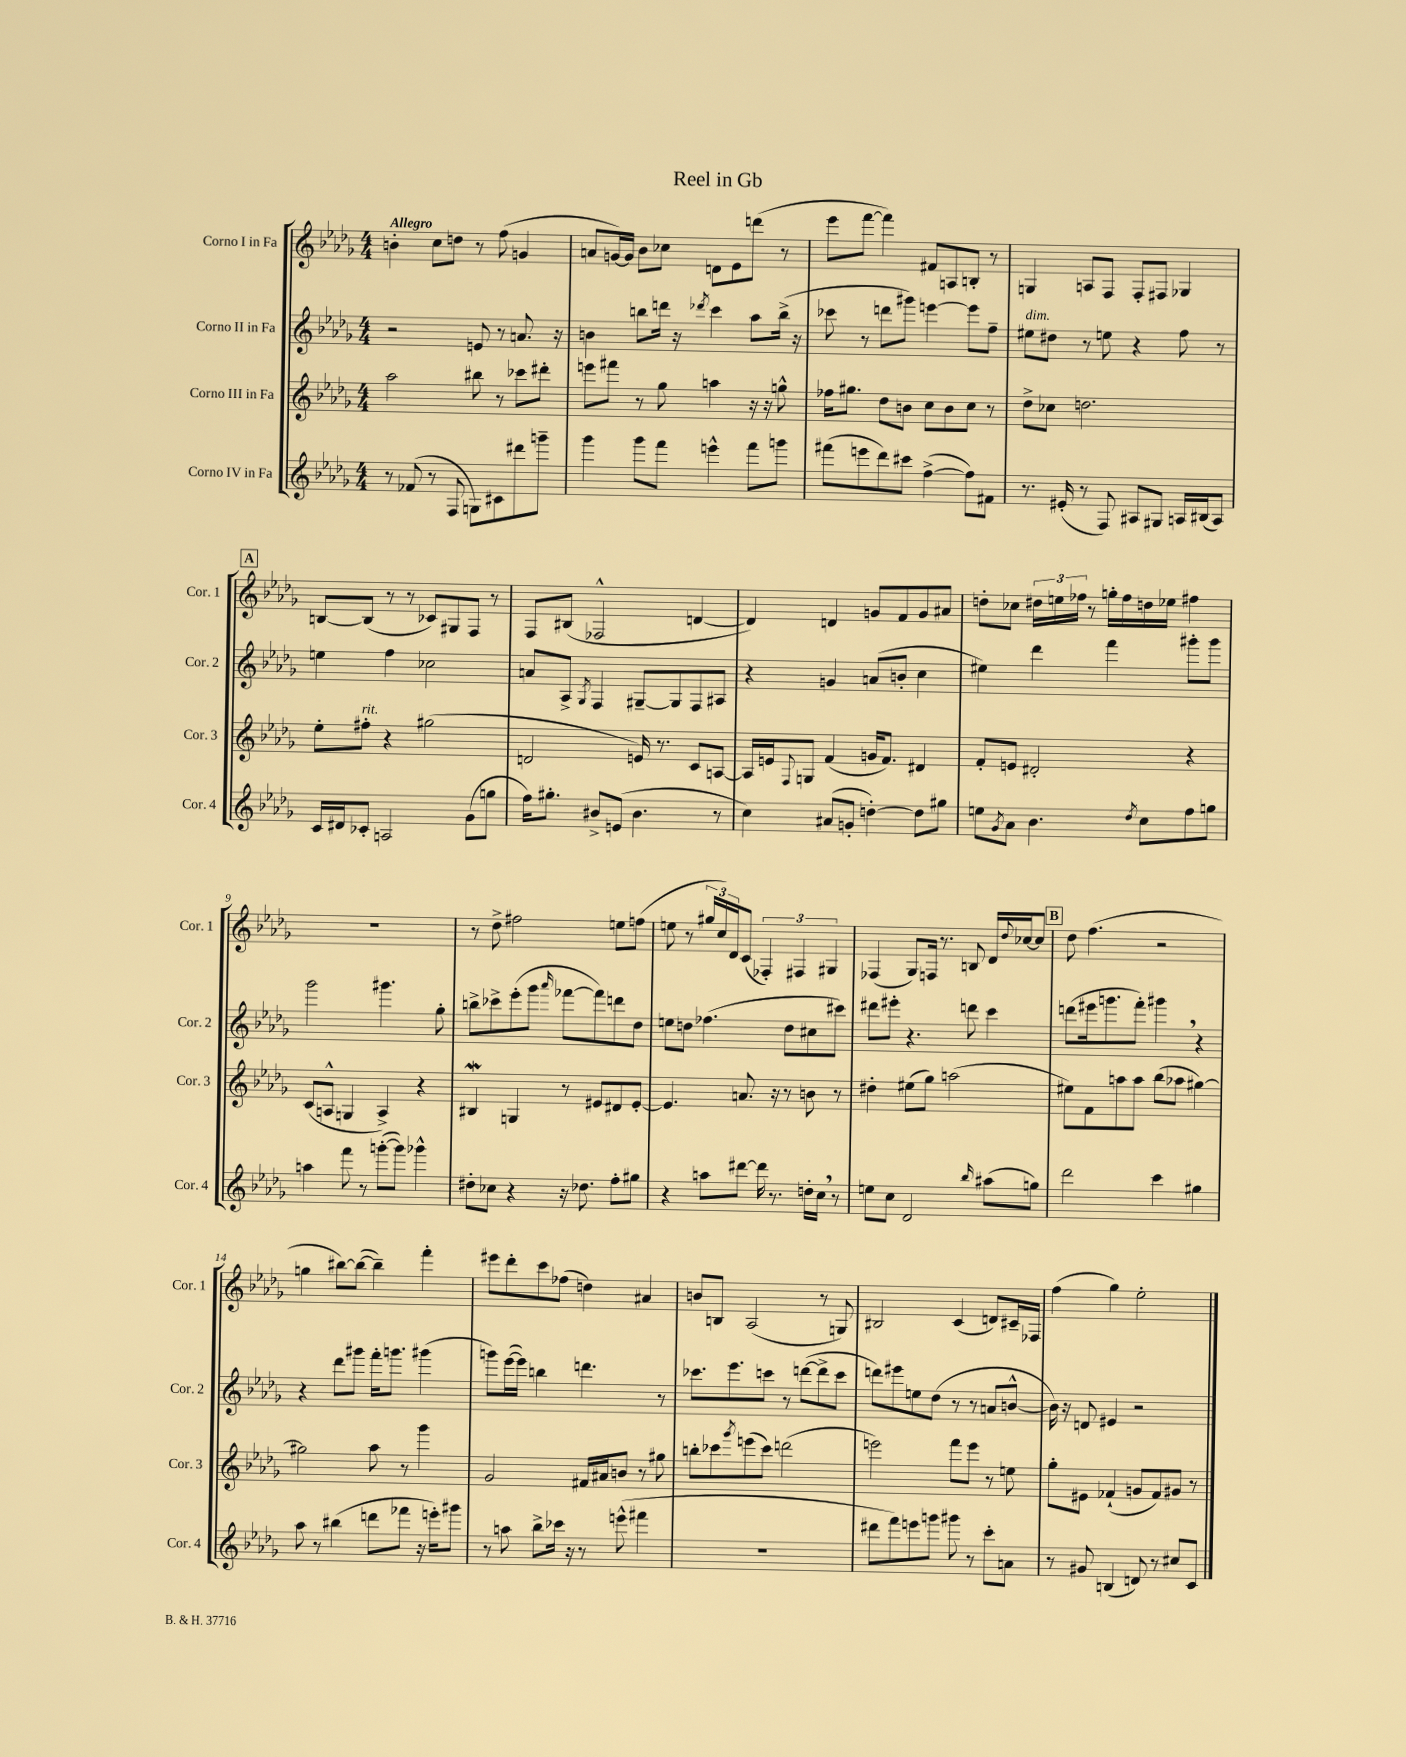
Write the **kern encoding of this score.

**kern	**kern	**kern	**kern
*part4	*part3	*part2	*part1
*staff4	*staff3	*staff2	*staff1
*I"Corno IV in Fa	*I"Corno III in Fa	*I"Corno II in Fa	*I"Corno I in Fa
*I'Cor. 4	*I'Cor. 3	*I'Cor. 2	*I'Cor. 1
*clefG2	*clefG2	*clefG2	*clefG2
*k[b-e-a-d-g-]	*k[b-e-a-d-g-]	*k[b-e-a-d-g-]	*k[b-e-a-d-g-]
*M4/4	*M4/4	*M4/4	*M4/4
=1	=1	=1	=1
!	!	!	!LO:TX:a:B:t=Allegro
8r	2aa-\	2r	4bn'\
(8f-X/	.	.	.
8r	.	.	8cc\L
8F/	.	.	8ddn\J
8Gn\L)	8bb#X\	8en/	8r
8c#X\	8r	8r	(8ff\
8ddd#X\	8ccc-X\L	8.an/	4gn/
8gggn~\J	8ddd#X'\J	.	.
.	.	16r	.
=2	=2	=2	=2
4ggg-\	8eeen\L	4bn\	8an/L
.	8fff#X\J	.	[16gn/L)
.	.	.	16g/JJ]
8ggg-\L	8r	8bbn\L	8b-\L
8fff\J	8gg-\	16dddn\Jk	8cc-X\J
.	.	16r	.
.	.	8qddd-X/	.
4eeen^^\	4aan\	4ccc\	8dn\L
.	.	.	8e-\
8fff\L	16r	8aa-\L	(8dddn\J
.	16r	.	.
8gggn\J	8ggn^^\	(16bb^\Jk	8r
.	.	16r	.
=3	=3	=3	=3
(8fff#X\L	16ff-X\KL	8ccc-X\	8eee-\L
.	8.gg#X\J	.	.
8eeen\	.	8r	[8fff\J
8ddd-\)	8dd-\L	8dddn\L	4fff\])
8ccc#X\J	8bn\J	8ggg#X\J)	.
([4ff^\	8cc\L	[4eeen\	8f#X/L
.	8b\	.	8An/
8ff\L])	8cc\J	8eee\L]	8Bn'/J
8f#X\J	8r	8ff~\J	8r
=4	=4	=4	=4
!	!	!LO:TX:a:i:t=dim.	!
8.r	8dd-^\L	8ee#X\L	4Gn/
.	8cc-X\J	8dd#X\J	.
(16e#X'/	.	.	.
8r	2.ddn\	8r	8An/L
8F/)	.	8een\	8F/J
8A#X/L	.	4r	8F'/L
8G#X/J	.	.	8F#X/J
16An/LL	.	8ff\	4G-X/
(16B#X/J	.	.	.
8A/J)	.	8r	.
!!LO:LB:g=z
!!LO:REH:place=s1:t=A
=5	=5	=5	=5
16c/LL	8ee-'\L	4een\	[8Bn/L
16d#X/J	.	.	.
!	!LO:TX:a:i:t=rit.	!	!
8c-X'/J	8ff#X'\J	.	(8B/J]
2An/	4r	4ff\	8r
.	.	.	8r
.	(2gg#X\	2cc-X\	8c-X/L)
.	.	.	8G#X/
(8g-\L	.	.	8F/J
8ggn\J	.	.	8r
=6	=6	=6	=6
16ff\KL)	2dn/	8an/L	8F/L
8.gg#X'\J	.	.	.
.	.	8A-^/J	(8B#X/J
.	.	8qG-/	.
8b#X^/L	.	4F/	2F-X^^/
(8en/J	.	.	.
4.b#\	16en/)	[8G#X~/L	.
.	8.r	.	.
.	.	8G#/]	.
.	8c/L	8F/	[4dn/
8r	[8An/J	8A#X/J	.
=7	=7	=7	=7
4cc\)	16A/LL]	4r	4d/])
.	16en/J	.	.
.	8qqF/	.	.
.	8Gn/J	.	.
(8a#X/L	(4f/	4gn/	4dn/
8gn'/J	.	.	.
[4ddn'\)	16gn/KL	(8an/L	8gn/L
.	8.f/J)	.	.
.	.	8bn'/J	8f/
8dd\L]	4d#X/	4cc\	8g/
8gg#X\J	.	.	8a#X/J
=8	=8	=8	=8
8een\L	8f'/L	4ee#X\)	8ddn'\L
8qg-/	.	.	.
8a-\J	8en/J	.	8cc-X\J
4.b-\	2d#X'/	4ddd-\	24dd#X\LL
.	.	.	24een\
.	.	.	24ff-X\JJ
.	.	.	8r
.	.	4fff\	16ggn'\LL
.	.	.	16ff-\
8qdd-/	.	.	.
8cc\L	.	.	16ddn\
.	.	.	16ee-X\JJ
8ff\	4r	8ggg#X'\L	4ff#X\
8ggn\J	.	8ggg#\J	.
!!LO:LB:g=z
=9	=9	=9	=9
4aan\	(8c/L	2ggg-\	1r
.	8An^^/J	.	.
8fff\	4Gn/	.	.
8r	.	.	.
([8gggn'\L	4A^/)	4.ggg#X\	.
8ggg\J])	.	.	.
4ggg-X^^\	4r	.	.
.	.	8gg-'\	.
=10	=10	=10	=10
8dd#X'\L	4B#XW/	8bbn^\L	8r
8cc-X\J	.	8ccc-X^\	8dd-^\
4r	4Gn/	(8eee-'\	2ff#X\
.	.	8ggg-\J	.
.	.	16qqaaa-/	.
16r	8r	[8fff-X\L	.
8.dd-X\	.	.	.
.	8e#X/L	8fff-\])	.
8ff'\L	8d#X/	8dddn\	8een\L
8gg#X\J	[8e#'/J	8dd-\J	(8ffn\J
=11	=11	=11	=11
4r	4.e#/]	8een\L	8een\
.	.	8ddn\J	8r
8aan\L	.	(4.ff-X\	24gg#X/LL
.	.	.	24cc/)
.	.	.	24d-/J
[8ddd#X\J	8.an/	.	(8c/J
16ddd#\]	.	.	6F-X'/)
8.r	16r	.	.
.	8r	8dd\L	.
.	.	.	6F#X/
16ddn'\LL	8bn\	8cc#X\	.
16cc,\JJ	.	.	.
.	.	.	6G#X/
8r	8r	8ccc#X\J)	.
=12	=12	=12	=12
8een\L	4dd#X'\	8ddd#X\L	(4F-X/
8cc\J	.	8eee#X'\J	.
2d-/	(8ee#X\L	4.r	8G-/L)
.	8gg-\J)	.	16Fn/Jk
.	.	.	8.r
.	(2aan\	.	.
.	.	8dddn\	8Bn/
16qqbb-/	.	.	.
(8aa#X\L	.	4ccc\	16d-/LL
.	.	.	8qqdd-/
.	.	.	[16cc-X/J
8ggn\J)	.	.	8cc-/J]
!!LO:REH:place=s1:t=B
=13	=13	=13	=13
2ddd-\	8ee#X\L)	(8dddn\L	8dd-\
.	8f\	16eee#X\k	(4.ff\
.	.	8.gggn\	.
.	8aan\	.	.
.	8aa\J	8fff'\J)	.
4ccc\	(8bb-\L	4ggg#X,\	2r
.	8aa-X\J	.	.
4gg#X\	[4gg#X\)	4r	.
!!LO:LB:g=z
=14	=14	=14	=14
8aa-\	2gg#X\]	4r	4ggn\
8r	.	.	.
(4bb#X\	.	8ddd-\L	[8bb#X\L)
.	.	8ggg#X\J	(8bb#\J_
8dddn\L	8aa-\	16fff'\KL	4bb#~\])
.	.	8.gggn\J	.
8fff-X\J	8r	.	.
16r	4ggg-\	(4ggg#X\	4fff'\
16eeen'\KL)	.	.	.
8ggg#X\J	.	.	.
=15	=15	=15	=15
8r	2g-/	8gggn\L)	8eee#X\L
8aan\	.	([16eee-\L	8ddd-'\
.	.	16eee-\JJ])	.
8bb-^\L	.	4bbn\	8ccc\
16ccc-X\Jk	.	.	(8ff-X\J
16r	.	.	.
8r	16f#X/LL	4.dddn\	4ddn\)
.	16a#X/J	.	.
(8eeen^^\	8bn/J	.	.
4fff#X\	8r	.	4a#X/
.	8gg#X\	8r	.
=16	=16	=16	=16
1r	8bbn'\L	8.ccc-X\L	8bn/L
.	8ccc-X\	.	8Bn/J
.	.	8.eee-\	.
.	8qggg-/	.	.
.	(8eeen\	.	(2A-/
.	8ccc-\J)	8cccn\J	.
.	(2dddn\	8r	.
.	.	([8dddn\L	.
.	.	8ddd^\]	8r
.	.	8ccc\J	8Gn/)
=17	=17	=17	=17
8ddd#X\L	2eeen\)	8dddn\L)	2B#X/
8fff\)	.	8eee#X\	.
8eeen\	.	8een\	.
8gggn\J	.	(8dd-\J	.
8ggg#X\	8fff\L	8r	(4c/
8r	8eee\J	8r	.
8ccc'\L	8r	8an/L	8dn/L)
8an\J	8een\	[8bn^^/J	16c#X~/L
.	.	.	16F-X/JJ
=18	=18	=18	=18
8r	8gg-'\L	16b\])	(4ff\
.	.	16r	.
8g#X/	8e#X\J	8dn/	.
(4Bn/	(4f-X`/	4e#X/	4gg-\)
8dn/)	8gn/L	2r	2ee-'\
8r	8f-/)	.	.
8cc#X/L	8g#X/J	.	.
8c/J	8r	.	.
==	==	==	==
*-	*-	*-	*-
